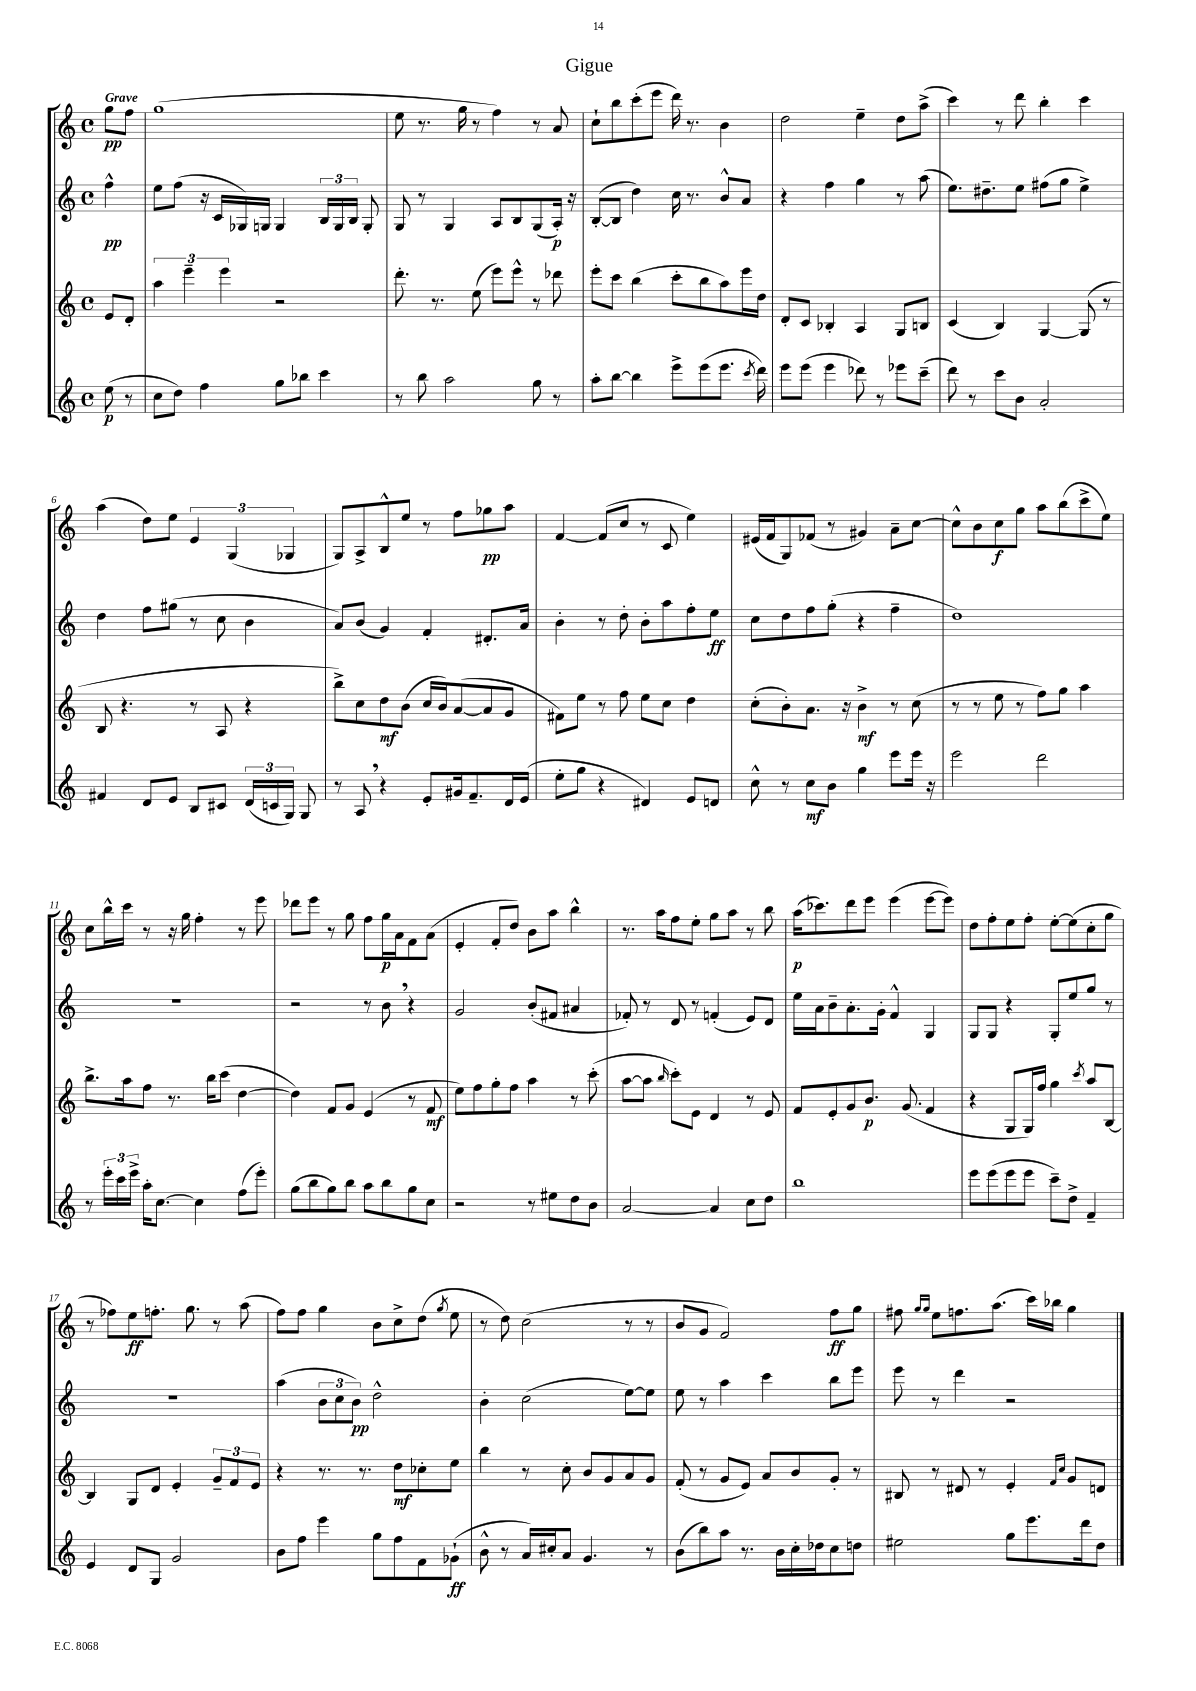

**kern	**kern	**kern	**kern
*staff4	*staff3	*staff2	*staff1
*clefG2	*clefG2	*clefG2	*clefG2
*k[]	*k[]	*k[]	*k[]
*M4/4	*M4/4	*M4/4	*M4/4
*met(c)	*met(c)	*met(c)	*met(c)
(8ee\	8e/L	4ff^^\	8gg\L
8r	8d'/J	.	8ff\J
=	=	=	=
8cc\L	6aa\	8ee\L	(1gg
8dd\J)	.	(8ff\J	.
.	6eee~\	.	.
4ff\	.	16r	.
.	.	16c/LL	.
.	6eee\	.	.
.	.	16G-/)	.
.	.	16G/JJ	.
8gg\L	2r	4G/	.
8bb-\J	.	.	.
4ccc\	.	24B/LL	.
.	.	24G/	.
.	.	24B/JJ	.
.	.	8G'/	.
=	=	=	=
8r	8.ddd'\	8G/	8ee\
8bb\	.	8r	8.r
.	8.r	.	.
2aa\	.	4G/	.
.	.	.	16gg\
.	(8ee\	.	8r
.	8eee\L)	8A/L	4ff\)
.	8eee^^\J	8B/	.
8gg\	8r	(8G/	8r
8r	8ddd-\	16A'/Jk)	8a/
.	.	16r	.
=	=	=	=
8aa'\L	8eee'\L	([8B'/L	8cc`\L
[8bb\J	8ccc\J	8B/]J	8bb\
4bb\]	(4bb\	4dd\)	(8ccc'\
.	.	.	8eee\J
8eee^\L	8ccc'\L	16cc\	16ddd\)
.	.	8.r	8.r
(8eee\	8bb\	.	.
8.eee\J	8aa\)	8b^^/L	4b\
.	16eee\L	8a/J	.
8qccc/	.	.	.
16ddd\)	16dd\JJ	.	.
=	=	=	=
8eee\L	8d'/L	4r	2dd\
(8eee\J	8c/J	.	.
4eee\	4B-'/	4ff\	.
8ddd-\)	4A/	4gg\	4ee~\
8r	.	.	.
8eee-\L	8G/L	8r	8dd\L
(8ccc~\J	8B/J	(8aa\	(8aa^\J
=	=	=	=
8ddd\)	(4c/	8.ee\L)	4ccc\)
8r	.	.	.
.	.	8.dd#~\	.
8ccc\L	4B/)	.	8r
8b\J	.	8ee\J	8ddd\
2a'/	[4G/	(8ff#\L	4bb'\
.	.	8gg\J	.
.	(8G/]	4ee^\)	4ccc\
.	8r	.	.
=	=	=	=
4f#/	8B/	4dd\	(4aa\
.	4.r	.	.
8d/L	.	8ff\L	8dd\L)
8e/J	.	(8gg#\J	8ee\J
8B/L	8r	8r	6e/
8c#/J	8A/	8cc\	.
.	.	.	(6G/
(24d/LL	4r	4b\	.
24c/	.	.	.
24G/JJ)	.	.	6G-/
8G/	.	.	.
=	=	=	=
8r	8bb^\L)	8a/L)	8G/L)
8A/	8cc\	(8b/J	8A^/
4r	8dd\	4g/)	8B^^/
.	(8b\J	.	8ee/J
8e'/L	16cc/LL	4f'/	8r
.	16b/J)	.	.
16g#/k	([8a/	.	8ff\L
8.f~/	.	.	.
.	8a/]	8.d#'/L	8gg-\
16d/L	8g/J	.	8aa\J
(16e/JJ	.	16a/Jk	.
=	=	=	=
8ee'\L	8f#\L)	4b'\	[4f/
8gg\J	8ee\J	.	.
4r	8r	8r	(8f/]L
.	8ff\	8dd'\	8cc/J
4d#/)	8ee\L	8b'\L	8r
.	8cc\J	8aa\	8c/
8e/L	4dd\	8ff'\	4ee\)
8d/J	.	8ee\J	.
=	=	=	=
8cc^^\	(8cc'\L	8cc\L	(16e#/LL
.	.	.	16f/J
8r	8b'\)	8dd\	8G/)
8cc\L	8.a\J	8ff\	(8f-/J
8b\J	.	(8gg'\J	8r
.	16r	.	.
4gg\	4b^\	4r	4g#/)
8eee\L	8r	4ff~\	8a~\L
16eee\Jk	(8cc\	.	[8cc\J
16r	.	.	.
=	=	=	=
2eee\	8r	1dd)	8cc^^\]L
.	8r	.	8b\
.	8ee\	.	8cc\
.	8r	.	8gg\J
2ddd\	8ff\L)	.	8aa\L
.	8gg\J	.	(8bb\
.	4aa\	.	8ccc^\
.	.	.	8ee\J)
=	=	=	=
8r	8.bb^\L	1r	8cc\L
24eee'\LL	.	.	16bb^^\L
24ccc\	.	.	.
.	16aa\k	.	16ccc\JJ
24eee^\JJ	.	.	.
16aa'\LK	8ff\J	.	8r
[8.cc\J	.	.	.
.	8.r	.	16r
.	.	.	16gg\
4cc\]	.	.	4ff'\
.	16bb\LK	.	.
.	(8ccc\J	.	.
(8ff\L	[4dd\	.	8r
8eee'\J)	.	.	8eee\
=	=	=	=
(8gg\L	4dd\])	2r	8ddd-\L
8bb\	.	.	8eee\J
8gg\)	8f/L	.	8r
8bb\J	8g/J	.	8gg\
8aa\L	(4e/	8r	8ff\L
8bb\	.	8b\	16gg\L
.	.	.	16a\J
8gg\	8r	4r	8f\
8cc\J	8f/	.	(8a\J
=	=	=	=
2r	8ee\L)	2g/	4e'/
.	8ff\	.	.
.	8gg'\	.	8f'/L
.	8ff\J	.	8dd/J)
8r	4aa\	(8b'/L	8b\L
8ee#\L	.	8f#/J	8aa\J
8dd\	8r	4a#/	4bb^^\
8b\J	(8ccc'\	.	.
=	=	=	=
[2a/	[8aa\L	8f-'/)	8.r
.	8aa\]J	8r	.
.	.	.	16aa\LK
.	16qqbb/	.	.
.	8ccc'\L)	8d/	8ff\
.	8e\J	8r	8ee'\J
4a/]	4d/	(4f'/	8gg\L
.	.	.	8aa\J
8cc\L	8r	8e/L)	8r
8dd\J	8e/	8d/J	8bb\
=	=	=	=
1bb	8f/L	16ee\LL	(16aa\LK
.	.	16a\J	8.ccc-\)
.	8e'/	8b~\	.
.	8g/	8.a'\	8ddd\
.	8.b/J	.	8eee\J
.	.	16g'\Jk	.
.	.	4f^^/	(4eee\
.	(8.g/	.	.
.	4f/	4G/	[8eee\L
.	.	.	8eee\]J)
=	=	=	=
8eee\L	4r	8G/L	8dd\L
(8eee\	.	8G/J	8ff'\
8eee\	8G/L	4r	8ee\
8eee\J	16G/L)	.	8ff'\J
.	16ff/JJ	.	.
8ccc~\L)	4gg\	8G'/L	[8ee'\L
8dd^\J	.	8ee/	(8ee\]
.	8qccc/	.	.
4f~/	8aa/L	8gg/J	8cc'\
.	[8B/J	8r	8gg\J
=	=	=	=
4e/	4B/]	1r	8r
.	.	.	8ff-\L)
8d/L	8G/L	.	8ee\
8G/J	8d/J	.	8.ff'\J
2g/	4e'/	.	.
.	.	.	8.gg\
.	12g~/L	.	8r
.	12f/	.	.
.	.	.	(8aa\
.	12e/J	.	.
=	=	=	=
8b\L	4r	(4aa\	8ff\L)
8ff\J	.	.	8ff\J
4eee\	8.r	12b\L	4gg\
.	.	12cc\	.
.	.	12b\J)	.
.	8.r	.	.
8gg\L	.	2dd^^\	8b\L
8ff\	8dd\L	.	8cc^\
8f\	8cc-'\	.	(8dd\J
.	.	.	8qgg/
(8g-`\J	8ee\J	.	8ee\
=	=	=	=
8b^^\	4bb\	4b'\	8r
8r	.	.	8dd\)
16a/LL)	8r	(2cc\	(2cc\
16cc#'/J	.	.	.
8a/J	8cc'\	.	.
4.g/	8b/L	.	.
.	8g/	.	.
.	8a/	[8ee\L)	8r
8r	8g/J	8ee\]J	8r
=	=	=	=
(8b\L	(8f'/	8ee\	8b/L
8bb\)	8r	8r	8g/J
8aa\J	8g/L	4aa\	2f/)
8.r	8e/J)	.	.
.	8a/L	4ccc\	.
16b\LL	.	.	.
16cc'\	8b/	.	.
16dd-\J	.	.	.
8cc\	8g'/J	8bb\L	8ff\L
8dd\J	8r	8eee\J	8gg\J
=	=	=	=
2ee#\	8B#/	8eee\	8ff#\
.	.	.	16qqgg/LL
.	.	.	16qqgg/JJ
.	8r	8r	8ee\L
.	8d#/	4ddd\	8.ff\
.	8r	.	.
.	.	.	(8.aa\J
8gg\L	4e'/	2r	.
8.eee\	.	.	16ccc\LL)
.	.	.	16bb-\JJ
.	16qqf/LL	.	.
.	16qqcc/JJ	.	.
.	8g/L	.	4gg\
16ddd\k	.	.	.
8dd\J	8d/J	.	.
==	==	==	==
*-	*-	*-	*-
